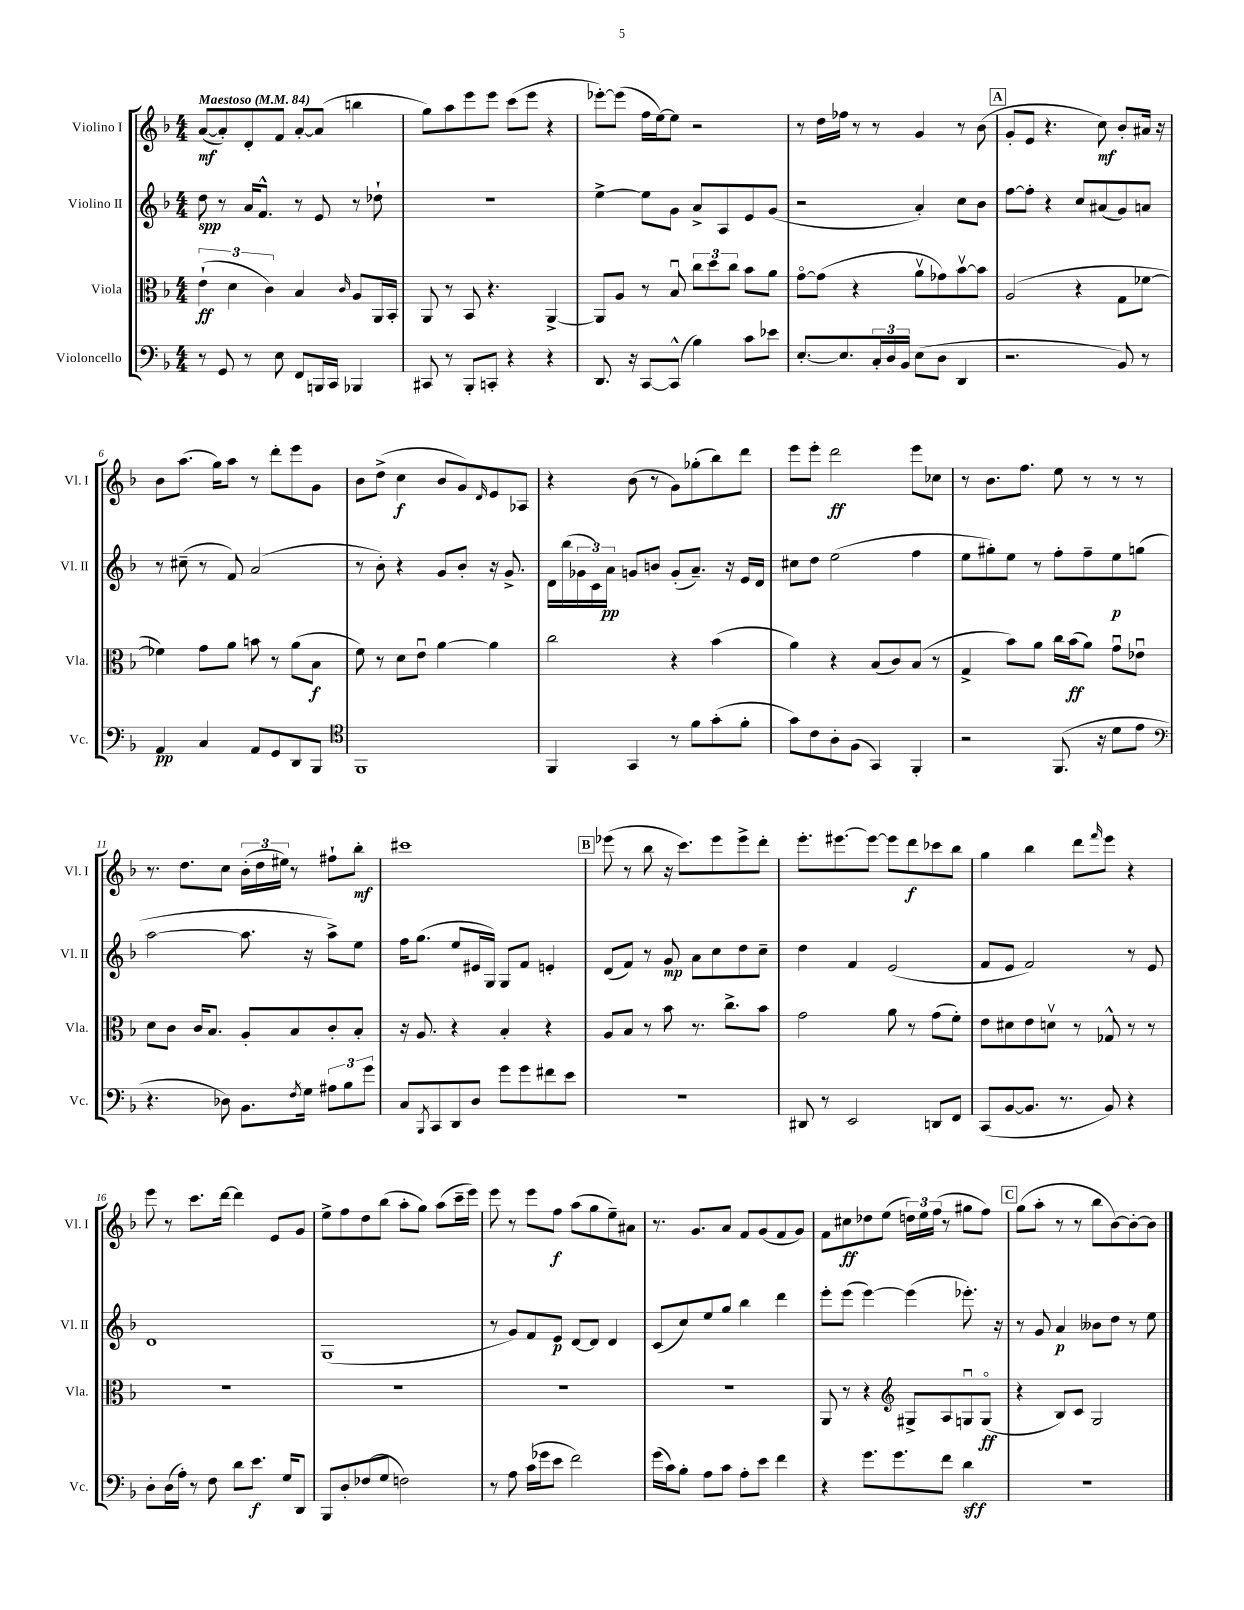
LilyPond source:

<<
\new StaffGroup <<
\new Staff = "s0" \with { instrumentName = "Violino I" shortInstrumentName = "Vl. I" } {
    \clef treble \key f \major \numericTimeSignature \time 4/4 \tempo "Maestoso" 4 = 84
    a'8~\mf( a'8-.) d'8-. f'8 a'8~-. a'8( b''4 |
    g''8) a''8 e'''8 e'''8 c'''8( e'''8 r4 |
    ees'''8~-.) ees'''8( f''16 e''16~) e''8 r2 |
    r8 d''16 fes''16 r8 r8 g'4 r8 bes'8( |
    \mark \markup { \box "A" } g'8-. e'8 r4. c''8\mf) bes'8-. ais'16 r16 |
    bes'8 a''8.( g''16) a''8 r8 d'''8-. e'''8 g'8 |
    bes'8 d''8->( c''4\f bes'8 g'8) \grace { d'16 } e'8 aes8 |
    r4 bes'8( r8 g'8) ges''8-.( bes''8) d'''8 |
    e'''8 e'''8-. d'''2\ff e'''8 ces''8 |
    r8 bes'8. f''8. e''8 r8 r8 r8 |
    r8. d''8. c''8 \tuplet 3/2 { bes'16-.( d''16 eis''16) } r8 fis''8-! bes''8-.\mf |
    cis'''1 |
    \mark \markup { \box "B" } ees'''8( r8 bes''8 r16 c'''8.) ees'''8 ees'''8-> d'''8-. |
    e'''8.-. eis'''8.~ eis'''8~ eis'''8 d'''8\f ces'''8 bes''8 |
    g''4 bes''4 d'''8 \grace { f'''16 } e'''8 r4 |
    e'''8 r8 c'''8. d'''16~ d'''4 e'8 g'8 |
    e''8-> f''8 d''8 bes''8( a''8-. g''8) a''8( c'''16-- e'''16) |
    e'''8 r8 e'''8 f''8\f a''8( g''8 e''8--) ais'8 |
    r8. g'8. a'8 f'8 g'8( f'8 g'8) |
    f'8 cis''8\ff des''8 e''8( \tuplet 3/2 { d''16) e''16 f''16( } r8 gis''8 f''8) |
    \mark \markup { \box "C" } g''8( a''8-. r8 r8 bes''8 bes'8~) bes'8~-. bes'8 \bar "|." |
}
\new Staff = "s1" \with { instrumentName = "Violino II" shortInstrumentName = "Vl. II" } {
    \clef treble \key f \major \numericTimeSignature \time 4/4
    d''8\spp r8 a'16 f'8.-^ r8 e'8 r8 des''8-! |
    R1 |
    e''4~-> e''8 g'8 a'8-> a8 e'8 g'8( |
    r2 a'4-.) c''8 bes'8 |
    \mark \markup { \box "A" } f''8~ f''8-. r4 c''8 ais'8( g'8) a'8 |
    r8 cis''8--( r8 f'8) a'2( |
    r8 bes'8-.) r4 g'8 bes'8-. r16 g'8.-> |
    d'16 bes''16( \tuplet 3/2 { ges'16 c'16) a'16\pp } g'8 b'8 g'8-.( a'8.--) r16 e'16 d'16 |
    cis''8 d''8 e''2( f''4 |
    e''8 gis''8-.) e''8 r8 f''8-. f''8-- e''8\p g''8( |
    a''2~ a''8. r16 a''8->) e''8 |
    f''16 g''8.( e''8 eis'16 g16) g8 f'8 e'4-. |
    \mark \markup { \box "B" } d'8( f'8) r8 g'8\mp a'8 c''8 d''8 c''8-- |
    d''4 f'4 e'2( |
    f'8 e'8 f'2) r8 e'8 |
    d'1 |
    g1( |
    r8 g'8) f'8 e'8\p d'8~ d'8 d'4 |
    c'8( c''8) e''8 g''8 bes''4 d'''4 |
    e'''8-. e'''8( e'''4~) e'''4( ees'''8.-.) r16 |
    \mark \markup { \box "C" } r8 g'8 a'4\p beses'8 d''8 r8 e''8 \bar "|." |
}
\new Staff = "s2" \with { instrumentName = "Viola" shortInstrumentName = "Vla." } {
    \clef alto \key f \major \numericTimeSignature \time 4/4
    \tuplet 3/2 { e'4-!\ff( d'4 c'4) } bes4 \grace { c'16 } a8 a,16 bes,16-. |
    a,8 r8 bes,8 r4. a,4~-> |
    a,8 a8 r8 bes8\downbow \tuplet 3/2 { c''8 d''8 c''8 } bes'8 a'8 |
    g'8~\flageolet g'8( r4 a'8\upbow ges'8) bes'8~\upbow bes'8 |
    \mark \markup { \box "A" } a2( r4 g8 fes'8~ |
    fes'4) g'8 a'8 b'8 r8 a'8( bes8\f |
    f'8) r8 d'8 e'8\downbow a'4~ a'4 |
    c''2 r4 bes'4( |
    a'4) r4 bes8( c'8) bes8( r8 |
    g4-> bes'8) a'8 c''16 bes'16\ff( a'8) g'8\downbow ees'8\downbow |
    d'8 c'8 c'16 bes8. a8-. bes8 c'8-. bes8-. |
    r16 a8. r4 bes4-. r4 |
    \mark \markup { \box "B" } a8 bes8 r8 bes'8 r8. c''8.-> bes'8 |
    g'2 a'8 r8 g'8( f'8-.) |
    e'8 dis'8 e'8 d'8\upbow r8 ges8-^ r8 r8 |
    R1 |
    R1 |
    R1 |
    R1 |
    a,8 r8 r4 \clef treble gis8-> a8 g8\downbow g8\flageolet\ff( |
    \mark \markup { \box "C" } r4 bes8) c'8 g2 \bar "|." |
}
\new Staff = "s3" \with { instrumentName = "Violoncello" shortInstrumentName = "Vc." } {
    \clef bass \key f \major \numericTimeSignature \time 4/4
    r8 g,8 r8 e8 f,8 b,,16 c,16 bes,,4 |
    cis,8 r8 bes,,8-. c,8-. r4 r4 |
    d,8. r16 c,8~ c,8-^( bes4) c'8 ees'8 |
    e8.~-. e8. \tuplet 3/2 { c16-. d16 bes,16 } e8( d8 d,4 |
    \mark \markup { \box "A" } r2. bes,8) r8 |
    a,4\pp c4 a,8 g,8 d,8 bes,,8 |
    \clef tenor f,1 |
    f,4 g,4 r8 f'8 g'8-.( f'8-. |
    g'8) c'8 a8-. f8( g,4) f,4-. |
    r2 f,8.( r16 d'8 e'8 |
    \clef bass r4. des8) bes,8. \acciaccatura { f8 } g16 \tuplet 3/2 { ais8 bes8 g'8 } |
    c8 \acciaccatura { bes,,8 } c,8 d,8 d8 g'8 g'8 fis'8 e'8 |
    \mark \markup { \box "B" } R1 |
    dis,8 r8 e,2 d,8 f,8 |
    c,8( bes,8~ bes,8. r8. bes,8) r4 |
    d8-. d16( a16-.) r8 f8 d'8 e'8.\f g16 d,8 |
    bes,,8 d8-. fes8( g8 f2) |
    r8 a8 c'16( ges'16 e'8 f'2) |
    g'16( c'16) bes8-. a8 c'8 a8-. e'8 f'4 |
    r4 g'8. g'8. f'8 d'4\sff |
    \mark \markup { \box "C" } R1 \bar "|." |
}
>>
>>
